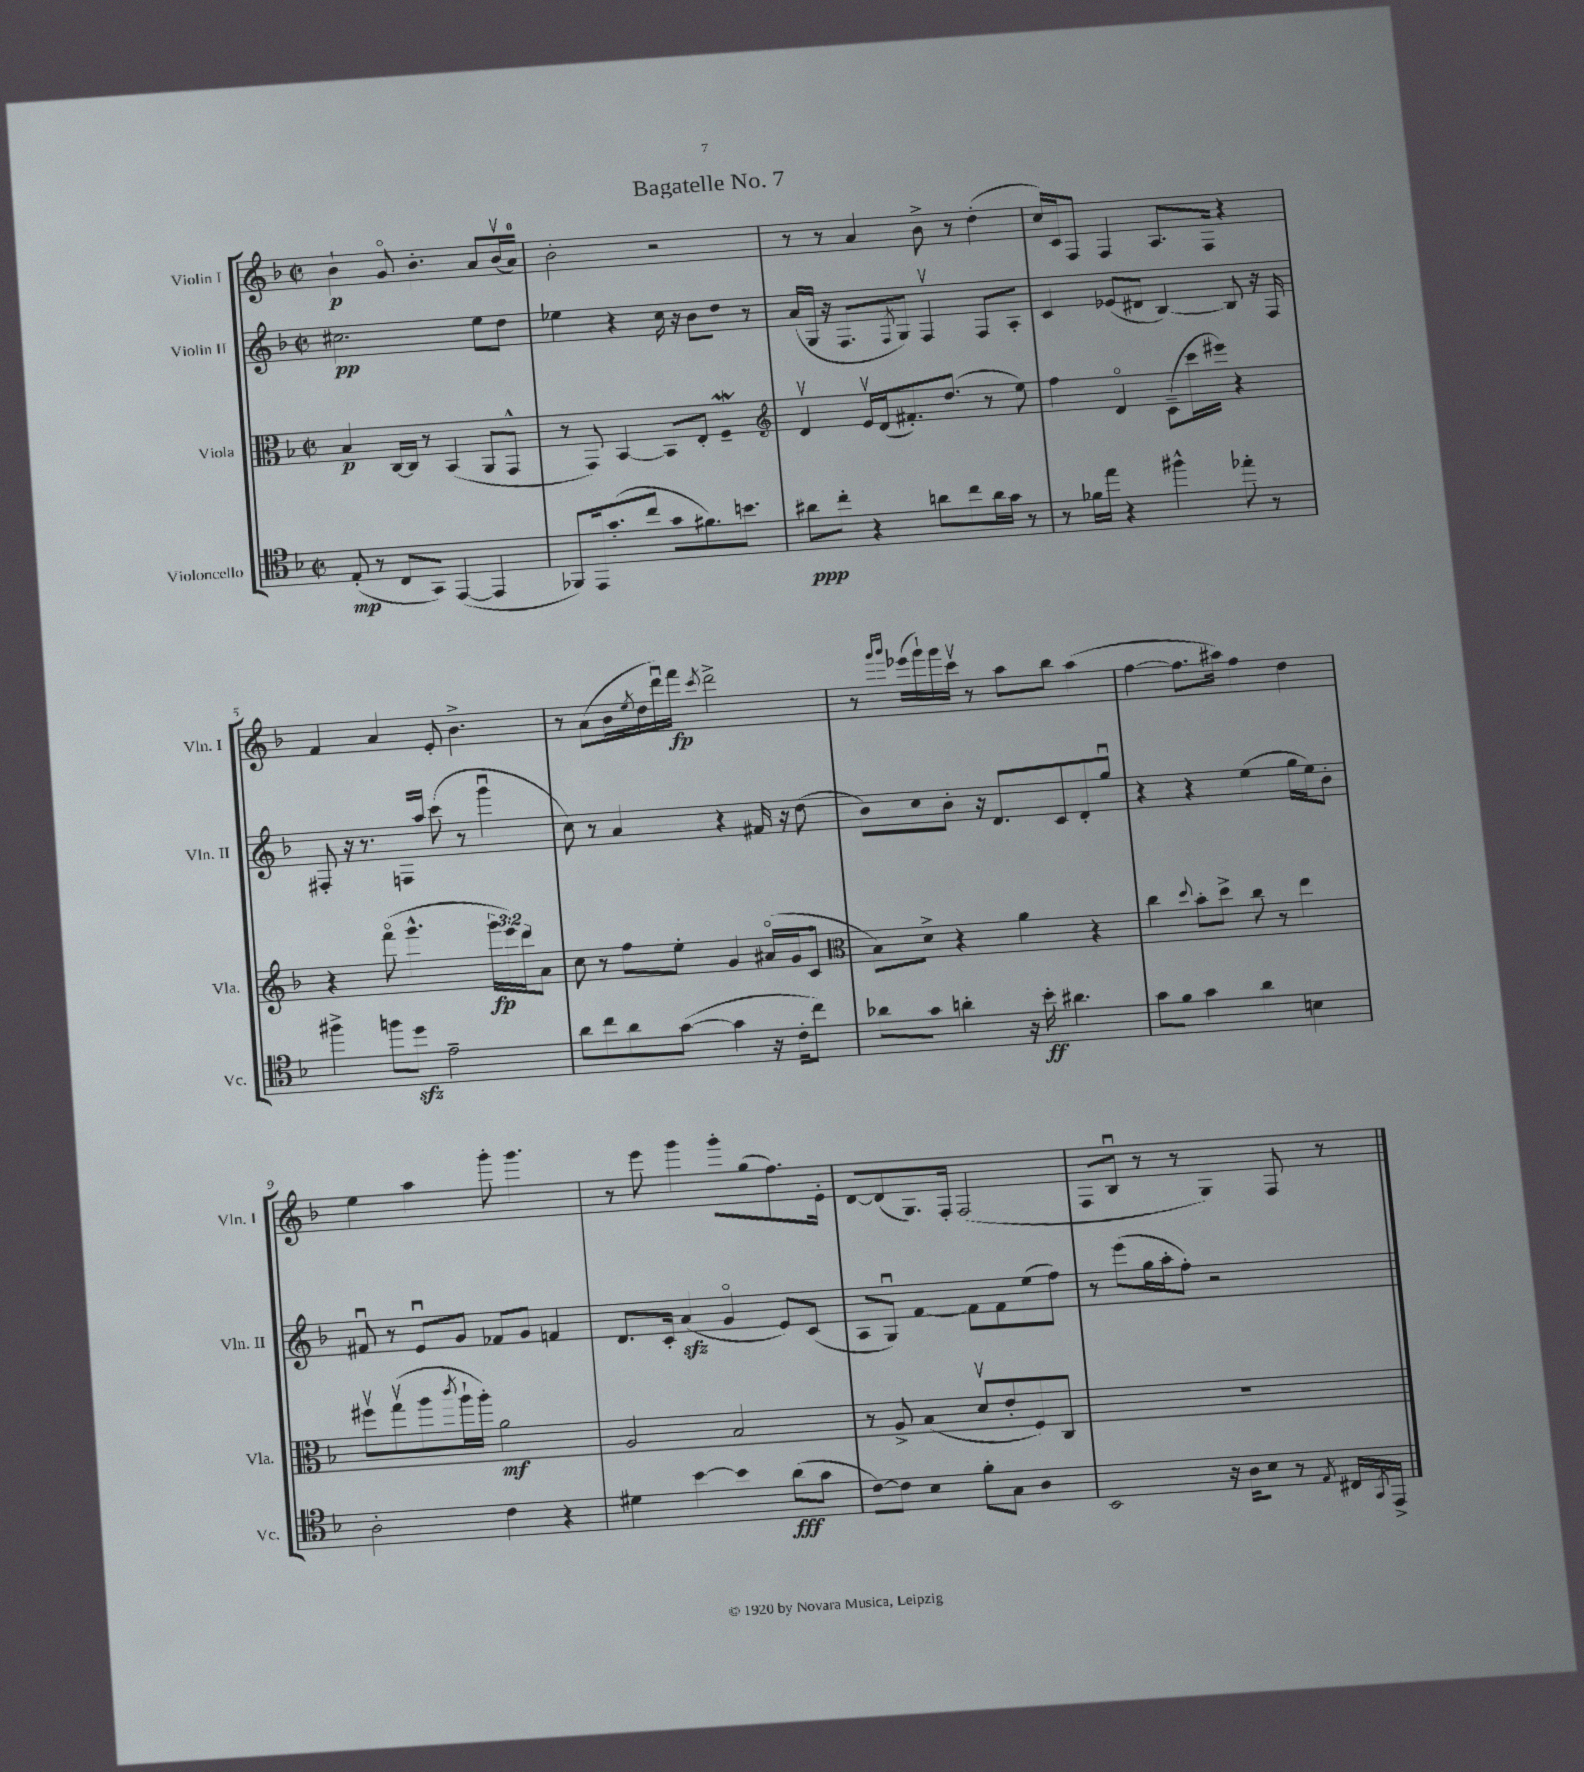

**kern	**kern	**kern	**kern
*staff4	*staff3	*staff2	*staff1
*clefC4	*clefC3	*clefG2	*clefG2
*k[b-]	*k[b-]	*k[b-]	*k[b-]
*M2/2	*M2/2	*M2/2	*M2/2
*met(c|)	*met(c|)	*met(c|)	*met(c|)
(8E'	4B-	2.cc#	4b-`
8r	.	.	.
8C	[16C	.	8go
.	16C]	.	.
8GG)	8r	.	4.b-'
([4EE	(4BB-	.	.
4EE]	8AA	8ee	8a
.	8GG^^	8dd	(16b-v
.	.	.	16a)
=	=	=	=
8FF-)	8r	4ee-	2b-'
16EE	8GG)	.	.
(8.g'	.	.	.
.	[4BB-	4r	.
8cc	.	.	.
8g	8BB-]	16cc	2r
.	.	16r	.
8.f#)	8E'	8b-	.
.	4F~	8dd	.
8.b	.	.	.
.	.	8r	.
=	=	=	=
*	*clefG2	*	*
8a#	4dv	(16a	8r
.	.	16G	.
8cc'	.	16r	8r
.	.	8.F	.
4r	16ev	.	4a
.	(16d	.	.
.	.	8qF	.
.	8.f#')	8G)	.
8a	.	4Fv	8b-^
.	(8.dd	.	.
8cc	.	.	8r
16a	8r	8F	(4dd'
16g	.	.	.
8r	8ee)	8A'	.
=	=	=	=
8r	4ff	4c	16cc)
.	.	.	16c
16f-	.	.	8F
16ee	.	.	.
4r	4do	(8e-	4F
.	.	8d#	.
4ff#^^	(8c~	[4B-)	8.A
.	16ccc	.	.
.	16eee#)	.	16F
8ee-'	4r	8B-]	4r
8r	.	16r	.
.	.	16F	.
=	=	=	=
4ff#^	4r	8F#'	4f
.	.	16r	.
.	.	8.r	.
8ff	(8fffo	.	4a
8dd	4.ggg^^	16F	.
.	.	16aa	.
2e~	.	(8ccc	8e'
.	.	8r	4.b-^
.	24ggg	4gggu	.
.	24eee)	.	.
.	24ddd	.	.
.	8a	.	.
=	=	=	=
8a	8cc	8cc)	8r
8cc	8r	8r	(8a
8a	8ff	4a	16b-
.	.	.	8qee
.	.	.	16dd
([8g	8ee'	.	16dddu)
.	.	.	16fff
.	.	.	8qccc
4g]	4g	4r	2ddd^
16r	(16a#o	16f#	.
16c'	16g	16r	.
8cc)	8co	(8dd	.
=	=	=	=
*	*clefC3	*	*
8a-	8B-)	8b-)	8r
.	.	.	16qqggg
.	.	.	16qqaaa
8g	8d^	8cc	(16eee-
.	.	.	16ggg`)
4a'	4r	8b-'	16ggg
.	.	.	16cccv
.	.	16r	8r
.	.	8.d	.
16r	4a	.	8aa
16b-'	.	.	.
4.a#	.	8c	8bb-
.	4r	8d'	(4aa
.	.	8ggu	.
=	=	=	=
8g	4cc	4r	[4ff
8f	.	.	.
.	8qqdd	.	.
4g	8b-'	4r	8.ff]
.	8dd^	.	.
.	.	.	16aa#)
4a	8cc	(4ee	4ff
.	8r	.	.
4B	4ee	16gg	4dd
.	.	16ee)	.
.	.	8b-'	.
=	=	=	=
2A'	8ff#v	8f#u	4ee
.	(8ggv	8r	.
.	8aa	8eu	4aa
.	8qccc	.	.
.	16aa`	8g	.
.	16aa')	.	.
4c	2a	8f-	8ggg'
.	.	8g	4.ggg
4r	.	4f	.
=	=	=	=
4d#	2A	8.d	8r
.	.	.	8eee
.	.	16c'	.
[4b-	.	(4a	4ggg
4b-]	2B-	4go	8ggg'
.	.	.	(8gg
(8a	.	8e)	8.ff)
8g	.	(8c	.
.	.	.	16e'
=	=	=	=
[8c)	8r	8A	[8d
8c]	8A^	8Gu)	(8d]
4B-	(4B-	[4f	8.G)
.	.	.	16F'
8f'	8dv	8f]	(2F
8G	8e'	8f	.
4A	8F)	(8ee	.
.	8C	8ff)	.
=	=	=	=
2BB-	1r	8r	8F
.	.	(8eee	8B-u
.	.	16gg	8r
.	.	16aa'	.
.	.	8ff')	8r
16r	.	2r	4G)
16A	.	.	.
8B-	.	.	.
8r	.	.	8F
8qE	.	.	.
16C#	.	.	8r
8qGG	.	.	.
16EE^	.	.	.
==	==	==	==
*-	*-	*-	*-
